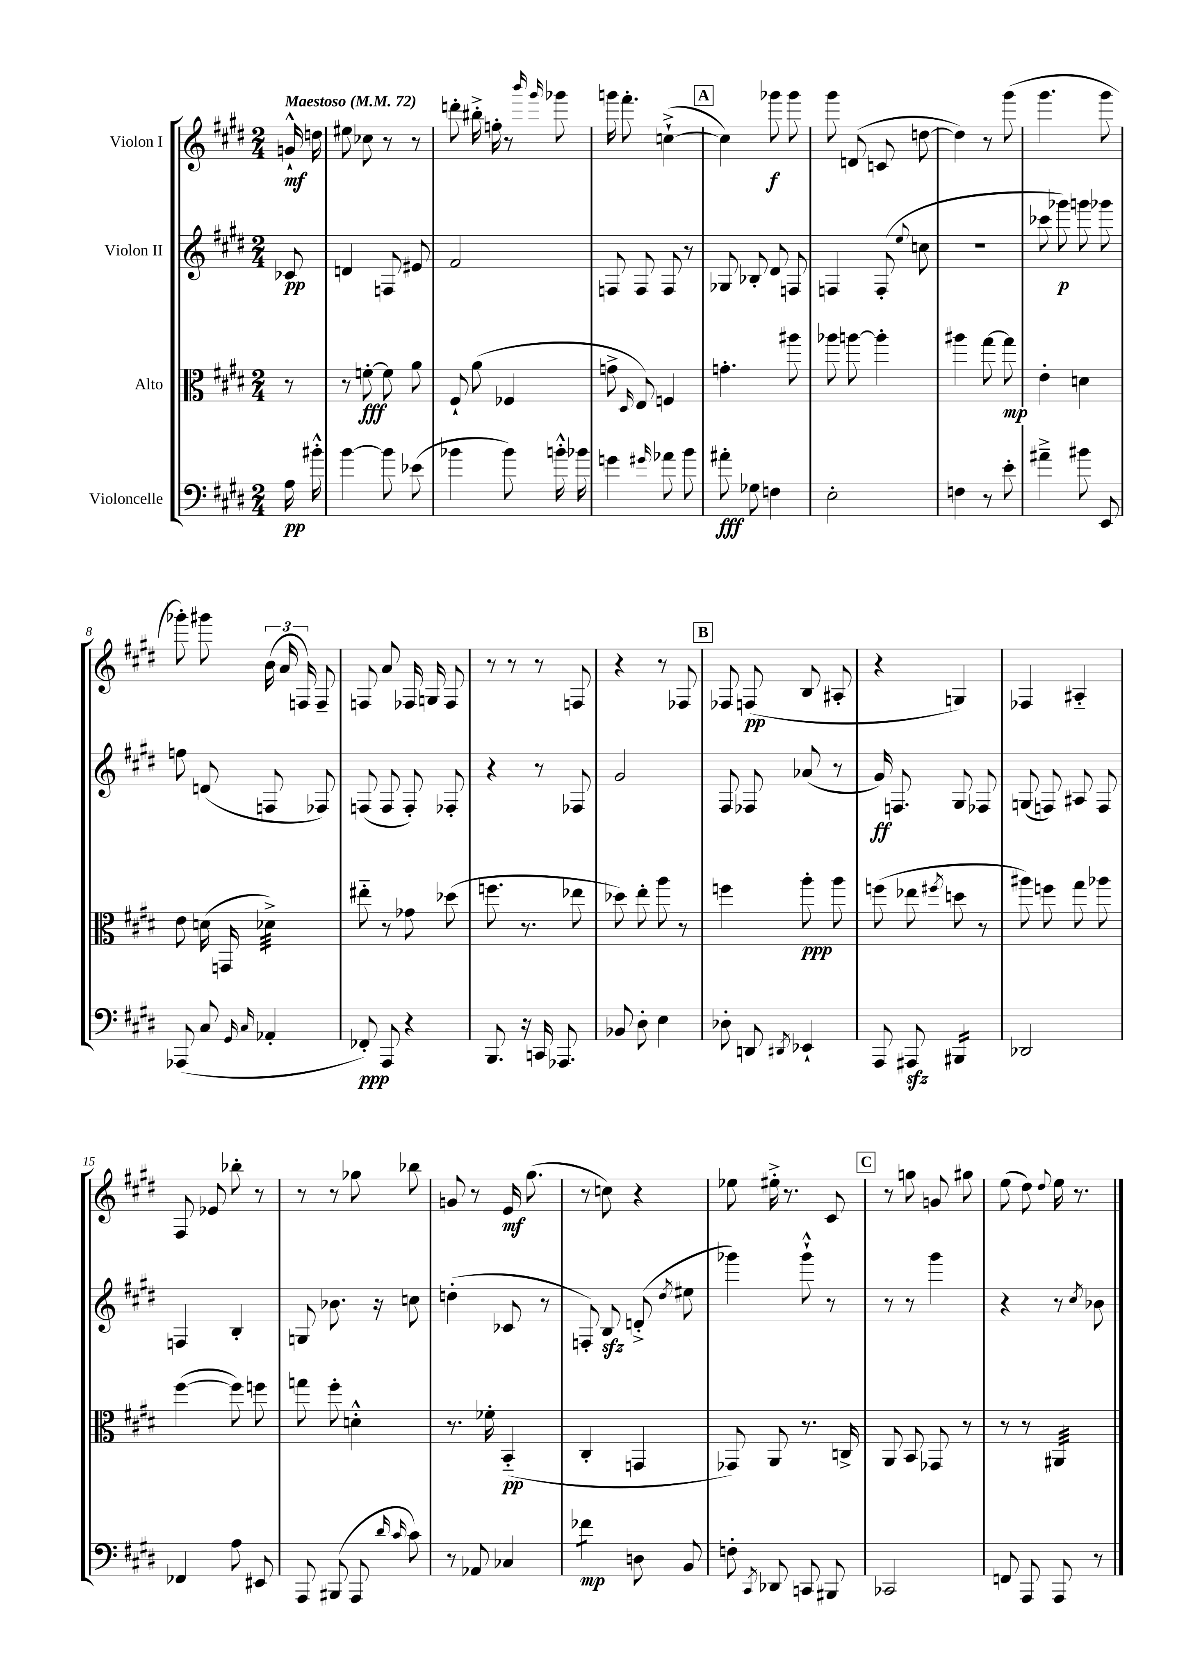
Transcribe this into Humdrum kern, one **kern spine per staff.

**kern	**kern	**kern	**kern
*staff4	*staff3	*staff2	*staff1
*clefF4	*clefC3	*clefG2	*clefG2
*k[f#c#g#d#]	*k[f#c#g#d#]	*k[f#c#g#d#]	*k[f#c#g#d#]
*M2/4	*M2/4	*M2/4	*M2/4
*MM72	*MM72	*MM72	*MM72
16A	8r	8c-	16g`^^
16b#'^^	.	.	16dd
=	=	=	=
[4b	8r	4d	8ee#
.	[8f'	.	8cc-
8b]	8f]	8F	8r
(8e-	8a	8e#	8r
=	=	=	=
4b-	8F#`	2f#	8ddd'
.	(8a	.	16bb#'^
.	.	.	16ff'
8b-)	4F-	.	8r
.	.	.	16qqbbb
.	.	.	16qqggg#
16b'^^	.	.	8ggg-
16b-	.	.	.
=	=	=	=
4g	8g^	8F	16ggg
.	.	.	8.fff#'
.	16qqD#	.	.
.	8E)	8F	.
16qqg#	.	.	.
8a-	4F	8F	([4cc`^
8b	.	8r	.
=	=	=	=
8a#'	4.g'	8G-	4cc])
8G-	.	8B-'	.
4F	.	8d#	8ggg-
.	8aa#	8F	8ggg-
=	=	=	=
2E'	8aa-	4F	8ggg#
.	[8aa	.	(8d
.	4aa']	(8F'	8c
.	.	8qqee	.
.	.	8cc	[8dd
=	=	=	=
4F	4aa#	2r	4dd])
8r	[8gg#	.	8r
8e'	8gg#]	.	(8ggg#
=	=	=	=
4a#~^	4e'	8ccc-	4.ggg#
.	.	8ggg-)	.
8b#	4d	8ggg	.
8EE	.	8ggg-	8ggg#
=	=	=	=
(8AAA-	8e	8ff	8ggg-')
8C#	(16d	(8d	8ggg#
.	16GG	.	.
16qqGG#	.	.	.
16qqC#	.	.	.
4AA-'	4d-^)	8F	(24b
.	.	.	24a
.	.	.	24F)
.	.	8F-)	8F~
=	=	=	=
8FF-')	8ee#'~	(8F	8F
8AAA	8r	8F	8a
4r	8g-	8F')	16F-
.	.	.	16G
.	(8dd-	8F-'	8F-
=	=	=	=
8.BBB	8.ff	4r	8r
.	.	.	8r
16r	8.r	.	.
16CC	.	8r	8r
8.AAA-	.	.	.
.	8ee-	8F-	8F
=	=	=	=
8BB-	8dd-)	2g#	4r
8D#'	8ee'	.	.
4E	8aa	.	8r
.	8r	.	8F-
=	=	=	=
8D-'	4ff	8F#	8F-
8DD	.	8F-	(8F
8qDD#	.	.	.
4EE-`	8aa'	(8a-	8B
.	8aa	8r	8A#'
=	=	=	=
8AAA	(8ff	16g#)	4r
.	.	8.F	.
8AAA#	8ee-	.	.
.	8qff#	.	.
4BBB#	8dd	8G#	4G)
.	8r	8F-	.
=	=	=	=
2DD-	8aa#)	(8G	4F-
.	8ff	8F)	.
.	8gg#	8A#	4A#'~
.	8aa-	8F	.
=	=	=	=
4FF-	([4ff#	4F	8F#
.	.	.	8e-
8A	8ff#])	4B'	8bb-'
8EE#	8ff	.	8r
=	=	=	=
8AAA	8gg	8G	8r
(8BBB#	8ff#'	8.b-	8r
8AAA	4d'^^	.	8gg-
.	.	16r	.
16qqd#	.	.	.
16qqc#	.	.	.
8c#)	.	8cc	8bb-
=	=	=	=
8r	8.r	(4dd'	8g
8AA-	.	.	8r
.	16f-'	.	.
4C-	(4BB'~	8c-	16e
.	.	.	(8.gg#
.	.	8r	.
=	=	=	=
4f-	4C#'	8F')	8r
.	.	8B	8cc)
8D	4GG	(8d'^	4r
.	.	8qdd#	.
8BB	.	8ee#	.
=	=	=	=
8F'	8GG-)	4ggg-)	8ee-
8qCC#	.	.	.
8DD-	8AA	.	16ee#'^
.	.	.	8.r
8CC	8.r	8ggg-`^^	.
8BBB#	.	8r	8c#
.	16C^	.	.
=	=	=	=
2CC-	8AA	8r	8r
.	8BB	8r	8gg
.	8GG-	4ggg#	8g
.	8r	.	8gg#
=	=	=	=
8FF	8r	4r	(8ee
8AAA	8r	.	8dd#)
.	.	.	8qqdd#
8AAA	4AA#	8r	16ee
.	.	.	8.r
.	.	8qcc#	.
8r	.	8b-	.
==	==	==	==
*-	*-	*-	*-
